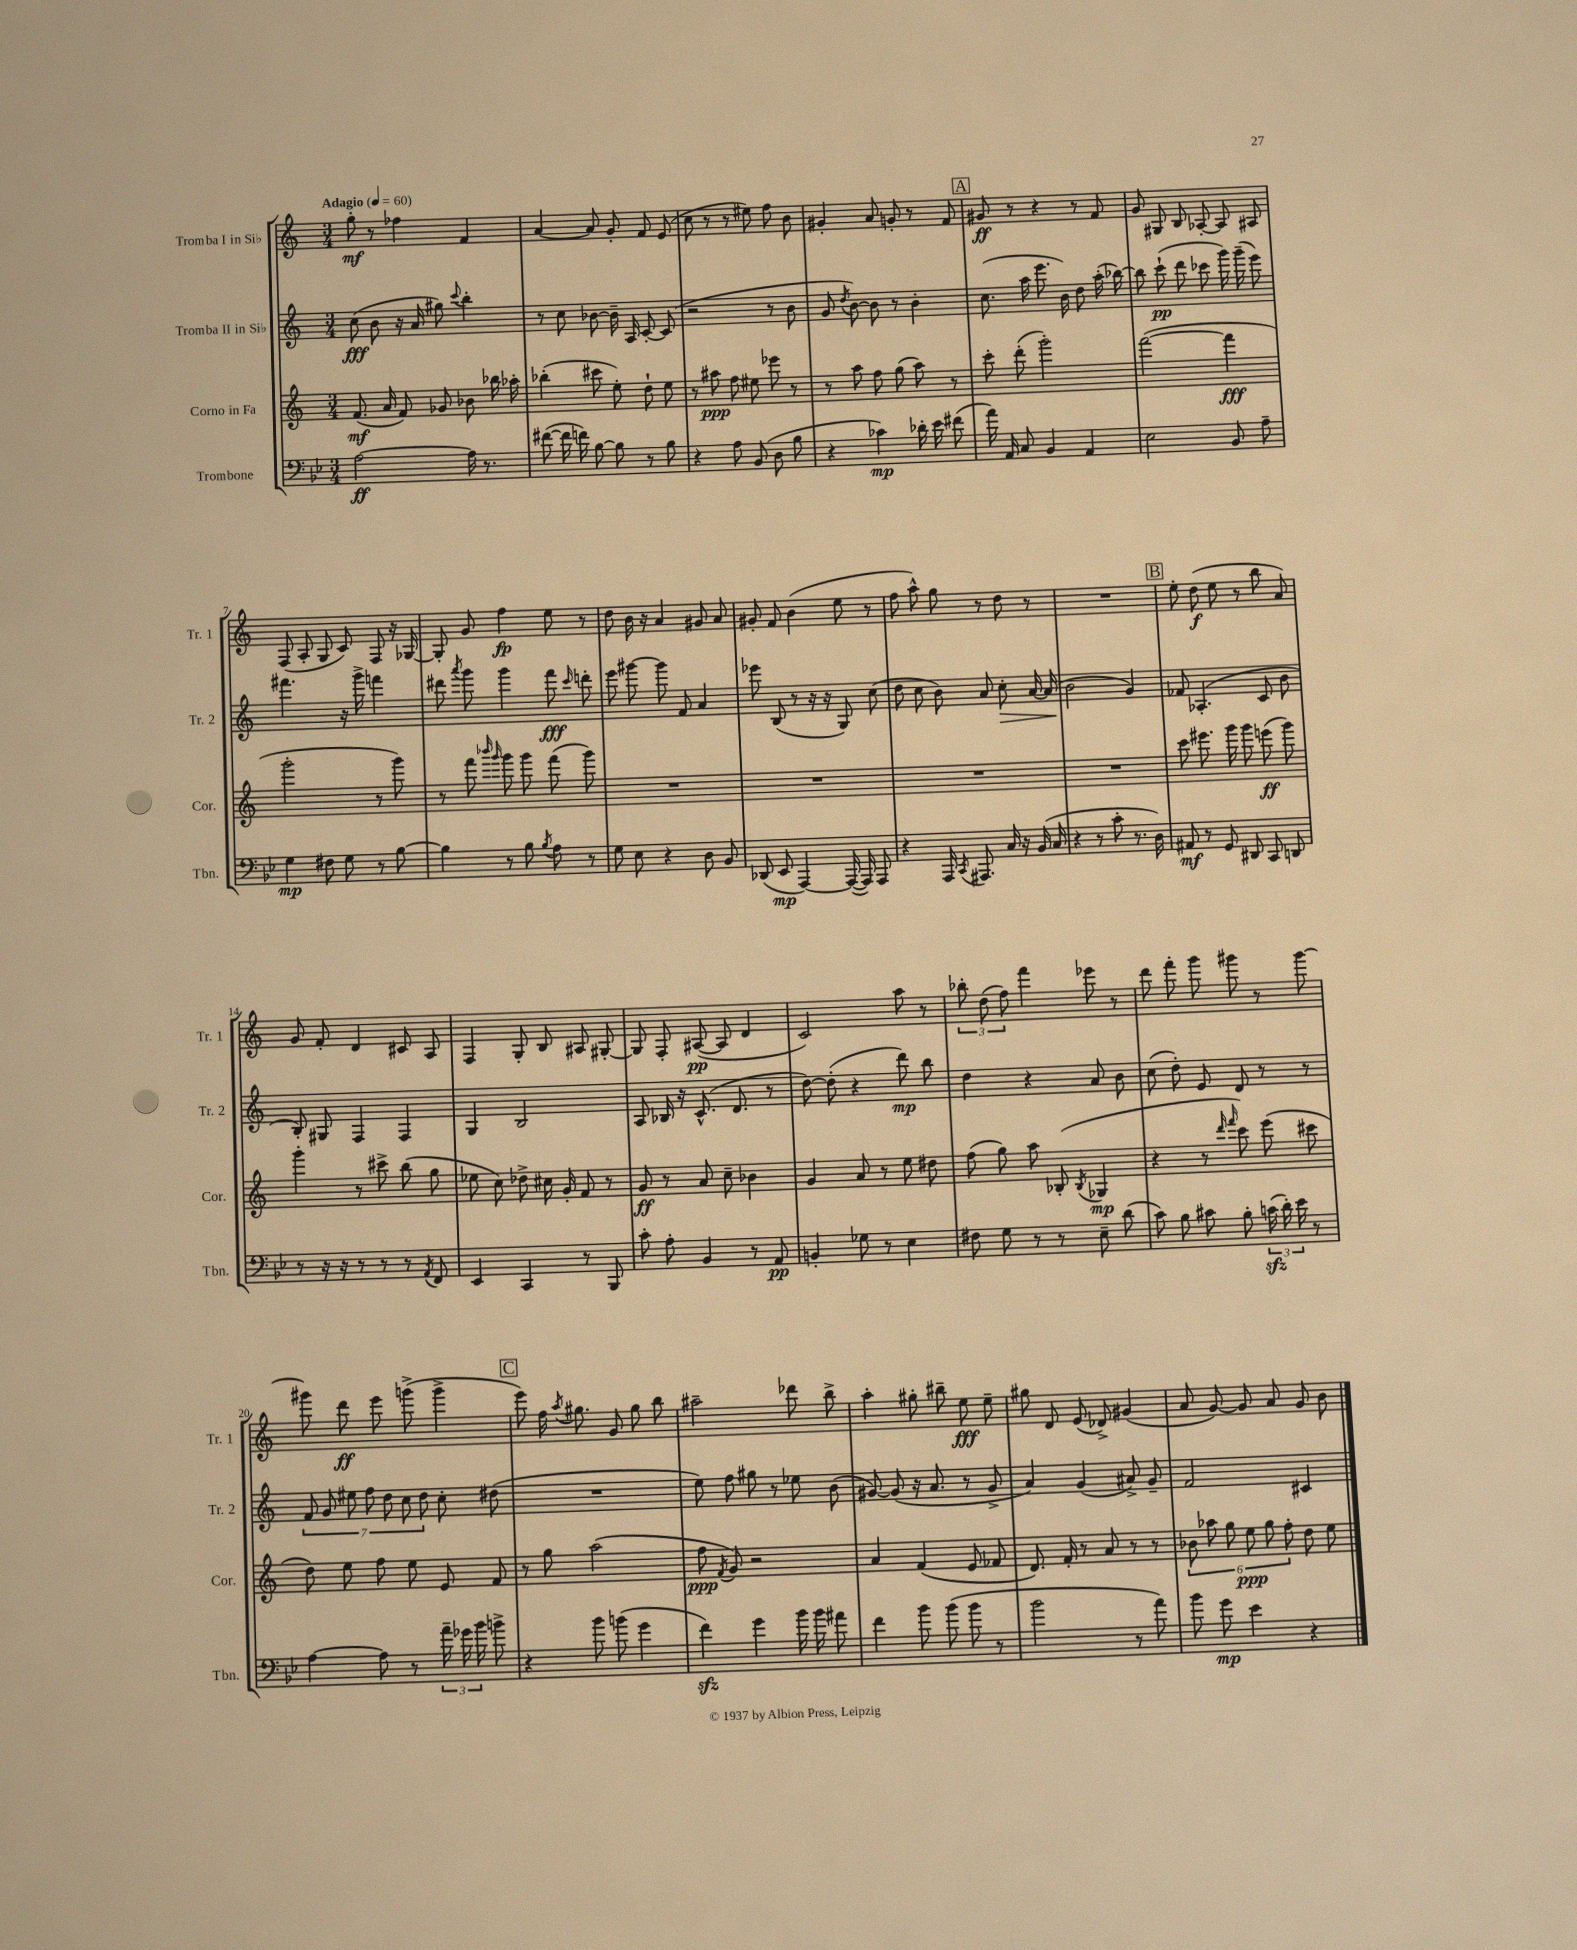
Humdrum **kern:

**kern	**kern	**kern	**kern
*staff4	*staff3	*staff2	*staff1
*clefF4	*clefG2	*clefG2	*clefG2
*k[b-e-]	*k[]	*k[]	*k[]
*M3/4	*M3/4	*M3/4	*M3/4
*MM60	*MM60	*MM60	*MM60
[2A\	(8.f/	(8cc\	8gg'\
.	.	8b\	8r
.	16a/	.	.
.	8f/)	16r	4ff-\
.	.	16a/	.
.	8g-/	8gg#\)	.
.	.	8qqccc/	.
16A\]	8b-\	4bb'\	4f/
8.r	.	.	.
.	16bb-\	.	.
.	16aa-'\	.	.
=	=	=	=
([8f#\	(4bb-'\	8r	[4a/
16f#\]	.	8cc\	.
16f\)	.	.	.
[8B-\	8ccc#\	[8b-\	8a/]
8B-\]	8ee'\)	16b-~\]	8g'/
.	.	16A/	.
8r	8dd`\	[8c'/	8f/
8B-\	8ee\	(8c/]	(8e/
=	=	=	=
4r	8r	2r	8cc\
.	8aa#\	.	8r
8A\	8ff\	.	8r
(8BB-/	8ee#\	.	8ee#\)
8D\	8eee-\	8r	8ff\
8B-\	8r	8b\	8b\
=	=	=	=
4r	8r	8g/	4g#'/
.	.	8qdd/	.
.	8aa\	[8b\)	.
4c-\)	8ff\	8b\]	8a/
.	(8gg\	8r	8g'/
16d-'\	8aa\)	4b'\	8r
16e-\	.	.	.
(8f#\	8r	.	8f/
=	=	=	=
16a\)	8ccc'\	(8.cc\	8g#/
16AA/	.	.	.
8C/	(8ddd'\	.	8r
.	.	16aa\	.
4BB-/	2ggg'\)	8.eee\	4r
.	.	16b\)	.
4AA/	.	8dd\	8r
.	.	(16aa'\	8f/
.	.	[16bb-\)	.
=	=	=	=
2E-\	([2fff\	8bb-\]	8g/
.	.	(8ccc`\	8G#/
.	.	8ddd\	8B/
.	.	8ccc-\	[8A-'/
8BB-/	4fff\]	16ggg\)	8A-/]
.	.	(16ggg~\	.
8A~\	.	8eee\)	8A#/
=	=	=	=
4G\	2ggg'\	4.fff#\	(8F/
.	.	.	8A'/
8F#\	.	.	8G/
8G\	.	16r	8c/)
.	.	16ggg^\	.
8r	8r	4fff\	8F/
[8B-\	8ggg\)	.	16r
.	.	.	[16G-/
=	=	=	=
4B-\]	8r	8ddd#\	8G-'/]
.	.	8qaaa/	.
.	8fff\	8ggg\	8g/
.	16qqbbb-/	.	.
.	16qqggg/	.	.
8r	8ggg\	4ggg\	4ff\
8B-\	8ggg\	.	.
8qB-/	.	.	.
8A\	(8fff\	8fff\	8ee\
.	.	16qqccc/	.
8r	8ggg\)	8ddd'\	8r
=	=	=	=
8G\	2.r	8eee\	8dd\
8E-\	.	[8ggg#\	16b\
.	.	.	16r
4r	.	8ggg#\]	4a/
.	.	8f/	.
8D\	.	4a/	8g#/
8BB-/	.	.	8a/
=	=	=	=
(8DD-/	2.r	8eee-\	8g#'/
8EE-/	.	(8B/	8f/
[4AAA/)	.	8r	(4b\
.	.	16r	.
.	.	16r	.
(16AAA/_	.	8G/)	8ee\
16AAA/])	.	.	.
8AAA/	.	(8cc\	8r
=	=	=	=
4r	2.r	8dd\	8ff\
.	.	8cc\	8aa^^\)
16AAA/	.	8b\)	8gg\
8qCC/	.	.	.
8.AAA#/	.	.	.
.	.	8a/	8r
16C/	.	8cc'\	8dd\
16r	.	.	.
(16BB-/	.	[16a/	8r
16C/	.	(16a/]	.
=	=	=	=
4r	2.r	2b\	2.r
8r	.	.	.
8c'\	.	.	.
8.r	.	4g/)	.
16D\)	.	.	.
=	=	=	=
8AA#/	8ccc\	8f-/	8ee'\
8r	8.eee#\	(4.A-'/	(8dd\
8GG/	.	.	8ee\
.	16ggg\	.	.
8DD#/	8ggg\	.	8r
8CC/	(8eee\	8c/	8bb\
8DD/	8ggg\)	8b\	8a/)
=	=	=	=
8r	4ggg'\	8B'/)	8g/
16r	.	8G#/	8f'/
16r	.	.	.
8r	8r	4F/	4d/
8r	8ccc#^\	.	.
8r	(8bb\	4F/	8c#/
8qAA/	.	.	.
8FF/	8gg\	.	8A/
=	=	=	=
4EE-/	8ee-\	4G/	4F/
.	8cc\)	.	.
4CC/	8dd-^\	2B/	8G'/
.	16cc#\	.	8B/
.	16g'/	.	.
8r	8f/	.	8A#/
8BBB-/	8r	.	[8G#'/
=	=	=	=
8c'\	8g/	8A/	8G#/]
8A'\	8r	16B-/	8F'/
.	.	16r	.
4BB-/	8a/	(8.c^^/	([8A#/
.	8cc~\	.	8A#/]
.	.	8.d/	.
8r	4b-\	.	4d/
8AA/	.	8r	.
=	=	=	=
4BB'/	4g/	[8dd\)	2c/)
.	.	(8dd'\]	.
8G-\	8a/	4r	.
8r	8r	.	.
4E-\	8ee\	8ddd\)	8aa\
.	8dd#\	8bb\	8r
=	=	=	=
8F#\	(8ff\	4dd\	12bb-'\
.	.	.	(12dd\
8G\	8gg\)	.	.
.	.	.	12ff\)
8r	8aa\	4r	4fff\
8r	(8B-'/	.	.
.	8qB-/	.	.
8E-~\	4G-/	8a/	8eee-\
(8d\	.	8b\	8r
=	=	=	=
8c\)	4r	(8cc\	8ddd\
8B-\	.	8dd'\)	8fff'\
8c#\	8r	8e/	8ggg\
.	16qqddd/	.	.
.	16qqfff/	.	.
8B-'\	8ccc\)	8d/	8ggg#\
(24c\	(8eee\	8r	8r
24d'\)	.	.	.
24e-\	.	.	.
8r	8ccc#\	8r	[8ggg#\
=	=	=	=
[4A\	8dd\)	14f/	8ggg#\]
.	.	14g/	.
.	8ee\	.	8ddd\
.	.	14ee#\	.
.	.	14ff\	.
8A\]	8ff\	.	8eee\
.	.	14dd\	.
.	.	14cc\	.
8r	8ee\	.	(8ggg^\
.	.	14dd\	.
24a~\	8e/	8cc'\	4ggg^\
24g-\	.	.	.
24b-\	.	.	.
8b^\	8f/	(8dd#\	.
=	=	=	=
4r	8r	2.r	8eee\)
.	8gg\	.	16ff\
.	.	.	8qaa/
.	.	.	8.gg#\
8b-\	(2aa\	.	.
(8b\	.	.	8g/
4g\	.	.	8gg#\
.	.	.	8bb\
=	=	=	=
4f\)	8ff\	8ee\)	2aa#~\
.	8qf/	.	.
.	8g/)	8ff\	.
4g\	2r	8gg#\	.
.	.	8r	.
16b-\	.	8ee-\	8ddd-\
16b-\	.	.	.
8a#\	.	(8b\	8bb^\
=	=	=	=
4f\	4a/	[8g#/)	4aa'\
.	.	(8g#/]	.
8b-\	(4f/	16r	8gg#'\
.	.	8.a/	.
(8b-\	.	.	8bb#~\
8b-\	8e/	8r	8ee\
8r	8f-/	8g#^/	8ee~\
=	=	=	=
2b-\	8.d/)	4a/)	8gg#\
.	.	.	8d/
.	16f'/	.	.
.	8r	(4g/	(8e/
.	8a/	.	8d-^/)
8r	8r	8a#^/)	(4g#/
8a\)	8r	8g~/	.
=	=	=	=
8b-\	12b-\	2f/	8a/
.	12aa-\	.	.
8g\	.	.	[8g/)
.	12gg\	.	.
4e-\	12ee\	.	8g/]
.	12gg\	.	.
.	.	.	8a/
.	12ff'\	.	.
4r	8dd\	4c#/	8g/
.	8ee\	.	8b\
==	==	==	==
*-	*-	*-	*-
